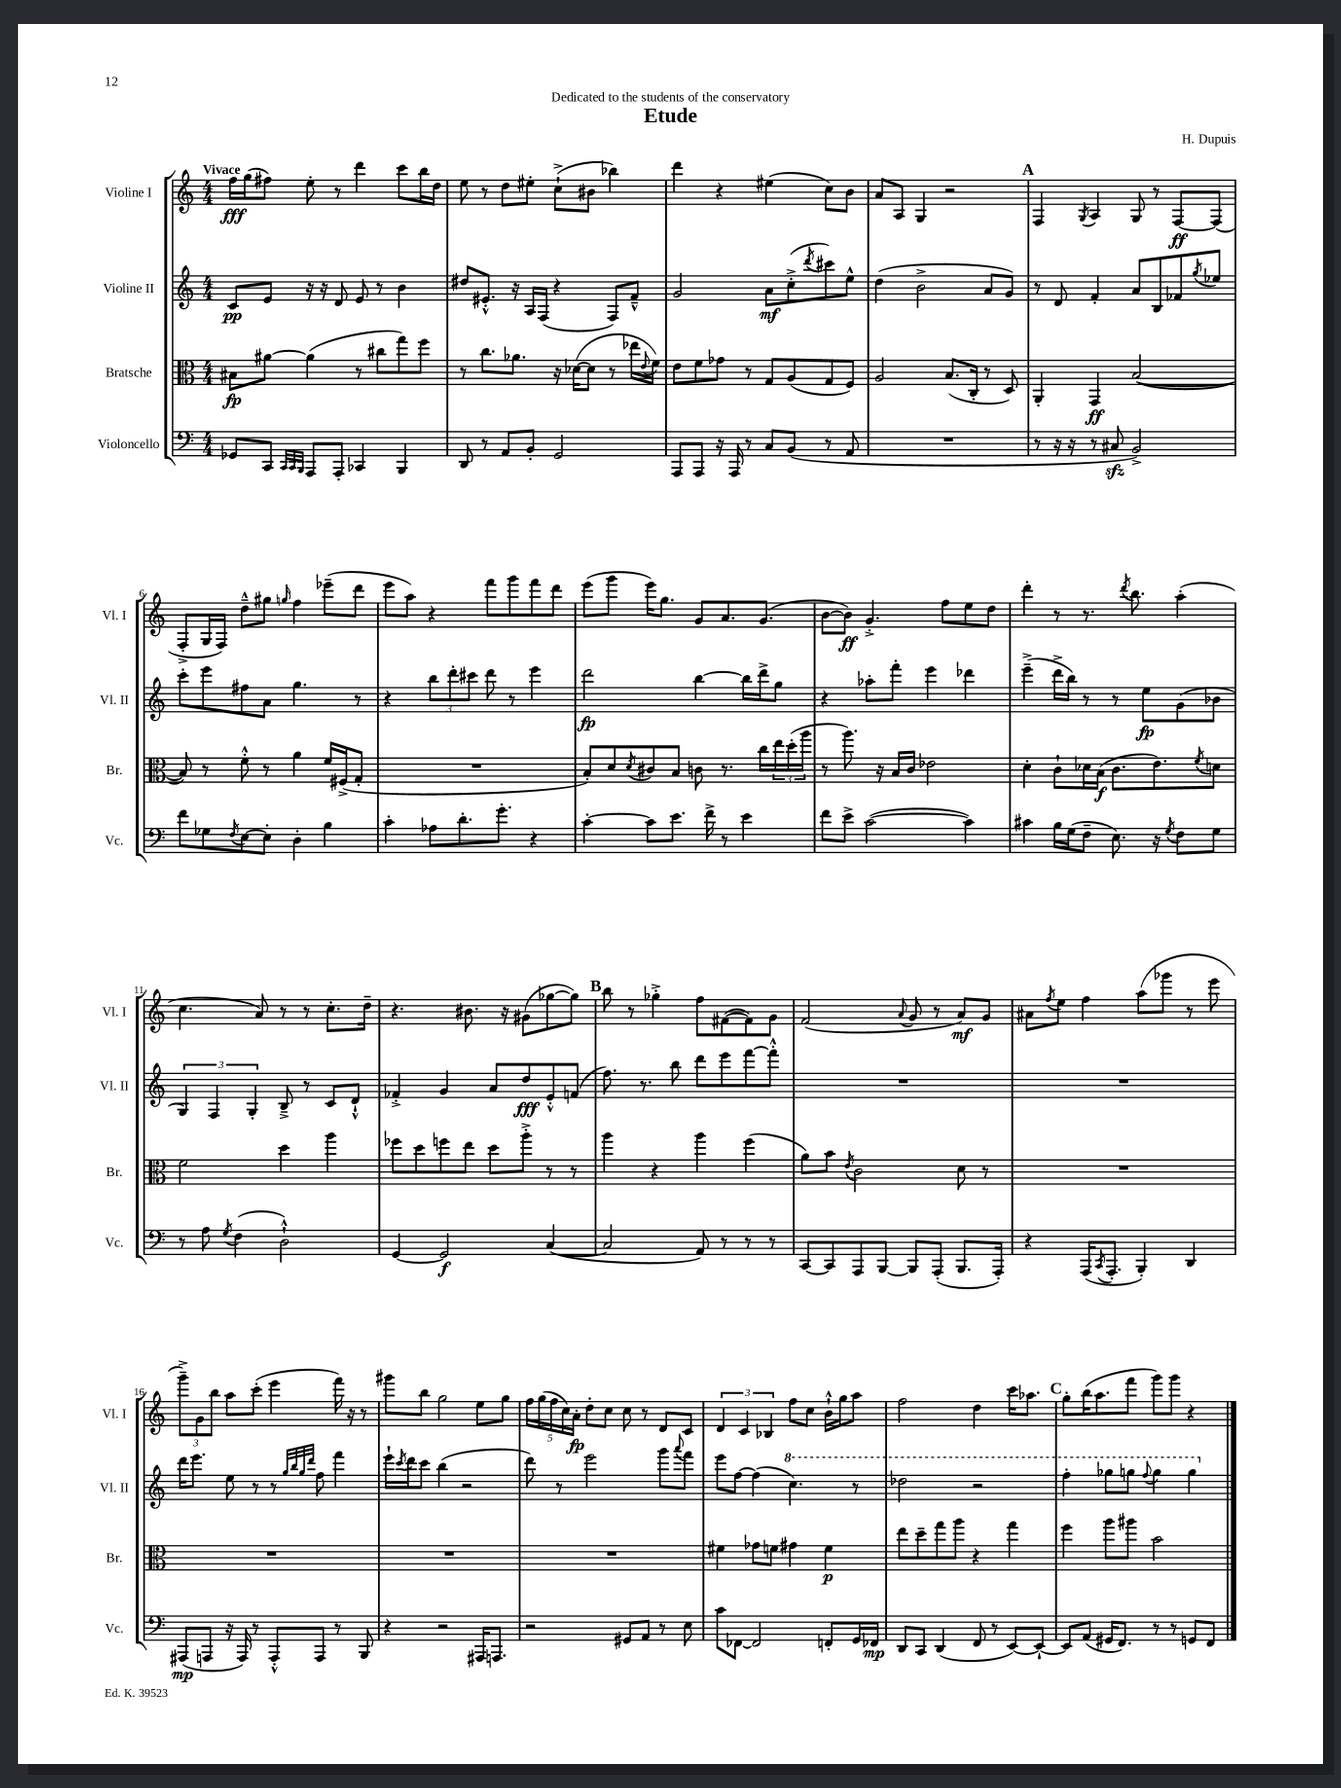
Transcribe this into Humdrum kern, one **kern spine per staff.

**kern	**dynam	**kern	**dynam	**kern	**dynam	**kern	**dynam
*part4	*part4	*part3	*part3	*part2	*part2	*part1	*part1
*staff4	*staff4	*staff3	*staff3	*staff2	*staff2	*staff1	*staff1
*I"Violoncello	*	*I"Bratsche	*	*I"Violine II	*	*I"Violine I	*
*I'Vc.	*	*I'Br.	*	*I'Vl. II	*	*I'Vl. I	*
*clefF4	*	*clefC3	*	*clefG2	*	*clefG2	*
*k[]	*	*k[]	*	*k[]	*	*k[]	*
*M4/4	*	*M4/4	*	*M4/4	*	*M4/4	*
=1	=1	=1	=1	=1	=1	=1	=1
!	!	!	!	!	!	!LO:TX:a:B:t=Vivace	!
8GG-X/L	.	8B#X\L	fp	8c/L	pp	16ff\LL	fff
.	.	.	.	.	.	(16gg\J	.
8CC/J	.	[8a#X\J	.	8e/J	.	8ff#X\J)	.
32qqCC/LLL	.	.	.	.	.	.	.
32qqCC/	.	.	.	.	.	.	.
32qqBBB/JJJ	.	.	.	.	.	.	.
8AAA/L	.	(4a#\]	.	16r	.	8ee'\	.
.	.	.	.	16r	.	.	.
8AAA'/J	.	.	.	8d/	.	8r	.
4CC-X/	.	8r	.	8e/	.	4ddd\	.
.	.	8cc#X\L	.	8r	.	.	.
4BBB/	.	8gg\)	.	4b\	.	8ccc\L	.
.	.	8ff\J	.	.	.	16bb\L	.
.	.	.	.	.	.	16dd\JJ	.
=2	=2	=2	=2	=2	=2	=2	=2
8DD/	.	8r	.	8dd#X/L	.	8ee\	.
8r	.	8.cc\L	.	8.e#X'^^/J	.	8r	.
8AA/L	.	.	.	.	.	8dd\L	.
.	.	8.a-X\J	.	16r	.	.	.
8BB'/J	.	.	.	16A/LL	.	8ee#X'\J	.
.	.	.	.	(16F/JJ	.	.	.
2GG/	.	16r	.	4r	.	(8cc`^\L	.
.	.	([16d-X\KL	.	.	.	.	.
.	.	8d-\J]	.	.	.	8b#X\J	.
.	.	8r	.	8F/L)	.	4bb-X\)	.
.	.	16ee-X\LL	.	8f~^^/J	.	.	.
.	.	8qqe/	.	.	.	.	.
.	.	16f\JJ)	.	.	.	.	.
=3	=3	=3	=3	=3	=3	=3	=3
8AAA/L	.	8e\L	.	2g/	.	4ddd\	.
8AAA/J	.	8f\	.	.	.	.	.
16r	.	8g-X\J	.	.	.	4r	.
16AAA/	.	.	.	.	.	.	.
8r	.	8r	.	.	.	.	.
8C/L	.	8G/L	.	8a\L	mf	(4ee#X\	.
(8BB/J	.	(8A/	.	(8cc'^\	.	.	.
.	.	.	.	8qddd/	.	.	.
8r	.	8G/	.	8ccc#X\)	.	8cc\L)	.
8AA/	.	8F/J)	.	8ee^^\J	.	8b\J	.
=4	=4	=4	=4	=4	=4	=4	=4
1r	.	2A/	.	(4dd\	.	8a/L	.
.	.	.	.	.	.	8A/J	.
.	.	.	.	2b^\	.	4G/	.
.	.	(8.B/L	.	.	.	2r	.
.	.	16C'/Jk	.	.	.	.	.
.	.	8r	.	8a/L	.	.	.
.	.	8D/)	.	8g/J)	.	.	.
!!LO:REH:place=s1:t=A
=5	=5	=5	=5	=5	=5	=5	=5
8r	.	4AA'/	.	8r	.	4F/	.
16r	.	.	.	8d/	.	.	.
16r	.	.	.	.	.	.	.
.	.	.	.	.	.	8qG/	.
8r	.	4GG/	ff	4f'/	.	4A/	.
8C#Xzz/	.	.	.	.	.	.	.
2BB^/)	.	([2B/	.	8a/L	.	8G/	.
.	.	.	.	8B/	.	8r	.
.	.	.	.	8f-X/	.	[8F/L	ff
.	.	.	.	8qgg/	.	.	.
.	.	.	.	8ee-X/J	.	(8F/J]	.
!!LO:LB:g=z
=6	=6	=6	=6	=6	=6	=6	=6
8f\L	.	8B/])	.	8ccc'\L	.	8F'^/L	.
8G-X\	.	8r	.	8eee\	.	16G/L	.
.	.	.	.	.	.	16F/JJ)	.
8qF/	.	.	.	.	.	.	.
[8E\	.	8f'^^\	.	8ff#X\	.	8dd~^^\L	.
8E'\J]	.	8r	.	8a\J	.	8gg#X\J	.
.	.	.	.	.	.	16qqggn/	.
4D'\	.	4a\	.	4.gg\	.	4ff\	.
4B\	.	16f/LL	.	.	.	(8eee-X~\L	.
.	.	(16F#X^/J	.	.	.	.	.
.	.	8G'/J	.	8r	.	8ddd\J	.
=7	=7	=7	=7	=7	=7	=7	=7
4c'\	.	1r	.	4r	.	8eee\L	.
.	.	.	.	.	.	8aa\J)	.
8A-X\L	.	.	.	12bb\L	.	4r	.
.	.	.	.	12ddd'\	.	.	.
8.d'\	.	.	.	.	.	.	.
.	.	.	.	12ccc#X\J	.	.	.
.	.	.	.	8ddd\	.	8fff\L	.
8.g'\J	.	.	.	.	.	.	.
.	.	.	.	8r	.	8ggg\	.
4r	.	.	.	4eee\	.	8fff\	.
.	.	.	.	.	.	8ddd\J	.
=8	=8	=8	=8	=8	=8	=8	=8
[4c'\	.	8B'/L)	.	2ddd\	fp	(8eee\L	.
.	.	8d/	.	.	.	8ggg\J	.
.	.	8qd/	.	.	.	.	.
8c\L]	.	8c#X/	.	.	.	16eee\KL)	.
.	.	.	.	.	.	8.gg\J	.
8.e\J	.	8B/J	.	.	.	.	.
.	.	8cn\	.	[4bb\	.	8g/L	.
16f^\	.	.	.	.	.	.	.
8r	.	8.r	.	.	.	8.a/	.
4e\	.	.	.	16bb\LL]	.	.	.
.	.	16cc\LL	.	16ddd^\J	.	(8.g/J	.
.	.	24ee\	.	8gg\J	.	.	.
.	.	(24dd'\	.	.	.	.	.
.	.	24aa\JJ	.	.	.	.	.
=9	=9	=9	=9	=9	=9	=9	=9
8f\L	.	8r	.	4r	.	[8b\L	.
8e^\J	.	8.aa\)	.	.	.	8b\J])	ff
([2c\	.	.	.	8aa-X'\L	.	4.g'^/	.
.	.	16r	.	.	.	.	.
.	.	16B/LL	.	8fff'\J	.	.	.
.	.	16c/JJ	.	.	.	.	.
.	.	2e-X\	.	4eee\	.	.	.
.	.	.	.	.	.	8ff\L	.
4c\])	.	.	.	4ddd-X\	.	8ee\	.
.	.	.	.	.	.	8dd\J	.
=10	=10	=10	=10	=10	=10	=10	=10
4c#X\	.	4d'\	.	(4eee~^\	.	4ddd'\	.
16B\LL	.	8c`\L	.	16ddd^\LL	.	8r	.
(16G\J	.	.	.	16bb\JJ)	.	.	.
8F~\J	.	16d-X\L	.	8r	.	8.r	.
.	.	(16B\JJ	f	.	.	.	.
8.E\)	.	8.c\L	.	8r	.	.	.
.	.	.	.	.	.	8qddd/	.
.	.	.	.	.	.	8.bb\	.
.	.	.	.	8ee\L	fp	.	.
16r	.	8.e\)	.	.	.	.	.
8qG/	.	.	.	.	.	.	.
8F\L	.	.	.	(8g\	.	(4aa'\	.
.	.	8qf/	.	.	.	.	.
8G\J	.	8dn\J	.	8b-X\J	.	.	.
!!LO:LB:g=z
=11	=11	=11	=11	=11	=11	=11	=11
8r	.	2f\	.	6G/)	.	4.cc\	.
8A\	.	.	.	.	.	.	.
.	.	.	.	6F/	.	.	.
8qG/	.	.	.	.	.	.	.
(4F\	.	.	.	.	.	.	.
.	.	.	.	6G'/	.	.	.
.	.	.	.	.	.	8a/)	.
2D`^^\)	.	4dd\	.	8B~^/	.	8r	.
.	.	.	.	8r	.	8r	.
.	.	4aa\	.	8c/L	.	8.cc'\L	.
.	.	.	.	8d`^^/J	.	.	.
.	.	.	.	.	.	16dd~\Jk	.
=12	=12	=12	=12	=12	=12	=12	=12
[4GG/	.	8ff-X\L	.	4f-X'^/	.	4.r	.
.	.	8dd\	.	.	.	.	.
2GG/]	f	8ffn\	.	4g/	.	.	.
.	.	8ee\J	.	.	.	8.b#X\	.
.	.	8dd\L	.	8a/L	.	.	.
.	.	.	.	.	.	16r	.
.	.	8aa'^\J	.	8dd/	fff	(8g#X\L	.
([4C/	.	8r	.	8e'^^/	.	[8gg-X\	.
.	.	8r	.	(8fn/J	.	8gg-\J])	.
!!LO:REH:place=s1:t=B
=13	=13	=13	=13	=13	=13	=13	=13
2C/]	.	4aa\	.	8.ff\)	.	8bb\	.
.	.	.	.	.	.	8r	.
.	.	.	.	8.r	.	.	.
.	.	4r	.	.	.	4gg-X'^\	.
.	.	.	.	8bb\	.	.	.
8AA/)	.	4aa\	.	8ddd\L	.	8ff\L	.
8r	.	.	.	8eee\	.	([8f#X\	.
8r	.	(4ff\	.	[8fff\	.	8f#\])	.
8r	.	.	.	8fff'^^\J]	.	8g\J	.
=14	=14	=14	=14	=14	=14	=14	=14
[8CC/L	.	8a\L)	.	1r	.	(2f/	.
8CC/]	.	8b\J	.	.	.	.	.
.	.	8qe/	.	.	.	.	.
8AAA/	.	2c\	.	.	.	.	.
[8BBB/J	.	.	.	.	.	.	.
.	.	.	.	.	.	8qqa/	.
8BBB/L]	.	.	.	.	.	8g/	.
(8AAA'/J	.	.	.	.	.	8r	.
8.BBB/L	.	8d\	.	.	.	8a/L)	mf
.	.	8r	.	.	.	8g/J	.
16AAA'/Jk)	.	.	.	.	.	.	.
=15	=15	=15	=15	=15	=15	=15	=15
4r	.	1r	.	1r	.	8a#X\L	.
.	.	.	.	.	.	8qff/	.
.	.	.	.	.	.	8ee\J	.
(16AAA/KL	.	.	.	.	.	4ff\	.
8qCC/	.	.	.	.	.	.	.
8.AAA'/J	.	.	.	.	.	.	.
4BBB'/)	.	.	.	.	.	(8aa\L	.
.	.	.	.	.	.	8ggg-X\J	.
4DD/	.	.	.	.	.	8r	.
.	.	.	.	.	.	8eee\	.
!!LO:LB:g=z
=16	=16	=16	=16	=16	=16	=16	=16
(8AAA#X/L	mp	1r	.	16ddd\KL	.	12ggg~^\L)	.
.	.	.	.	8.eee\J	.	.	.
.	.	.	.	.	.	12g\	.
8AAAn/J	.	.	.	.	.	.	.
.	.	.	.	.	.	12bb\J	.
16r	.	.	.	8ee\	.	8aa\L	.
16AAA/)	.	.	.	.	.	.	.
8r	.	.	.	8r	.	(8ccc'\J	.
8AAA'^^/L	.	.	.	8r	.	4eee\	.
.	.	.	.	32qqgg/LLL	.	.	.
.	.	.	.	32qqbb/	.	.	.
.	.	.	.	32qqgg/	.	.	.
.	.	.	.	32qqddd/JJJ	.	.	.
8AAA/J	.	.	.	8ff\	.	.	.
8r	.	.	.	4fff\	.	16fff\)	.
.	.	.	.	.	.	16r	.
8BBB/	.	.	.	.	.	8r	.
=17	=17	=17	=17	=17	=17	=17	=17
4r	.	1r	.	16eee`\LL	.	8ggg#X\L	.
.	.	.	.	8qccc/	.	.	.
.	.	.	.	16ddd\J	.	.	.
.	.	.	.	8ccc\J	.	8bb\J	.
2r	.	.	.	(4bb\	.	2gg\	.
.	.	.	.	2r	.	.	.
16AAA#X/KL	.	.	.	.	.	8ee\L	.
8.AAAn/J	.	.	.	.	.	.	.
.	.	.	.	.	.	8gg\J	.
=18	=18	=18	=18	=18	=18	=18	=18
2r	.	1r	.	8ddd\)	.	20ff\LL	.
.	.	.	.	.	.	(20gg\	.
.	.	.	.	.	.	20ff\	.
.	.	.	.	8r	.	.	.
.	.	.	.	.	.	20cc\)	.
.	.	.	.	.	.	20a'\JJ	fp
.	.	.	.	2eee\	.	8dd'\L	.
.	.	.	.	.	.	8cc\J	.
8GG#X/L	.	.	.	.	.	8cc\	.
8AA/J	.	.	.	.	.	8r	.
8r	.	.	.	8ggg\L	.	8d/L	.
.	.	.	.	8qqaaa/	.	.	.
8E\	.	.	.	8fff\J	.	8c/J	.
=19	=19	=19	=19	=19	=19	=19	=19
8c\L	.	4f#X\	.	8eee\L	.	6d/	.
[8FF-X\J	.	.	.	[8ff\J	.	.	.
.	.	.	.	.	.	6c/	.
2FF-/]	.	8g-X\L	.	(4ff\]	.	.	.
.	.	.	.	.	.	6B-X/	.
.	.	8fn\J	.	.	.	.	.
*	*	*	*	*8va	*	*	*
.	.	4g#X\	.	4.ccc\)	.	8ff\L	.
.	.	.	.	.	.	8cc\J	.
8FFn'/L	.	4f\	p	.	.	16b`^^\LL	.
.	.	.	.	.	.	16gg\J	.
16GG/L	.	.	.	8r	.	8aa\J	.
16FF-X/JJ	mp	.	.	.	.	.	.
=20	=20	=20	=20	=20	=20	=20	=20
8DD/L	.	8ee\L	.	2ddd-X\	.	2ff\	.
8CC/J	.	8dd~\	.	.	.	.	.
(4DD/	.	8gg\	.	.	.	.	.
.	.	8aa\J	.	.	.	.	.
8FF/	.	4r	.	2r	.	4dd\	.
8r	.	.	.	.	.	.	.
[8EE/L)	.	4gg\	.	.	.	16ccc\KL	.
.	.	.	.	.	.	8.aa-X\J	.
8EE`/J_	.	.	.	.	.	.	.
!!LO:REH:place=s1:t=C
=21	=21	=21	=21	=21	=21	=21	=21
8EE/L]	.	4ff\	.	4fff'\	.	8gg'\L	.
(8AA/J	.	.	.	.	.	(16bb\K	.
.	.	.	.	.	.	8.aa\	.
16GG#X/KL	.	8aa\L	.	8ggg-X\L	.	.	.
8.FF/J)	.	.	.	.	.	.	.
.	.	8aa#X\J	.	8gggn\J	.	8fff\J	.
.	.	.	.	8qqfff/	.	.	.
8r	.	2b\	.	4ggg\	.	8ggg\L)	.
8r	.	.	.	.	.	8ggg\J	.
8GGn/L	.	.	.	4ggg\	.	4r	.
8FF/J	.	.	.	.	.	.	.
*	*	*	*	*X8va	*	*	*
==	==	==	==	==	==	==	==
*-	*-	*-	*-	*-	*-	*-	*-
